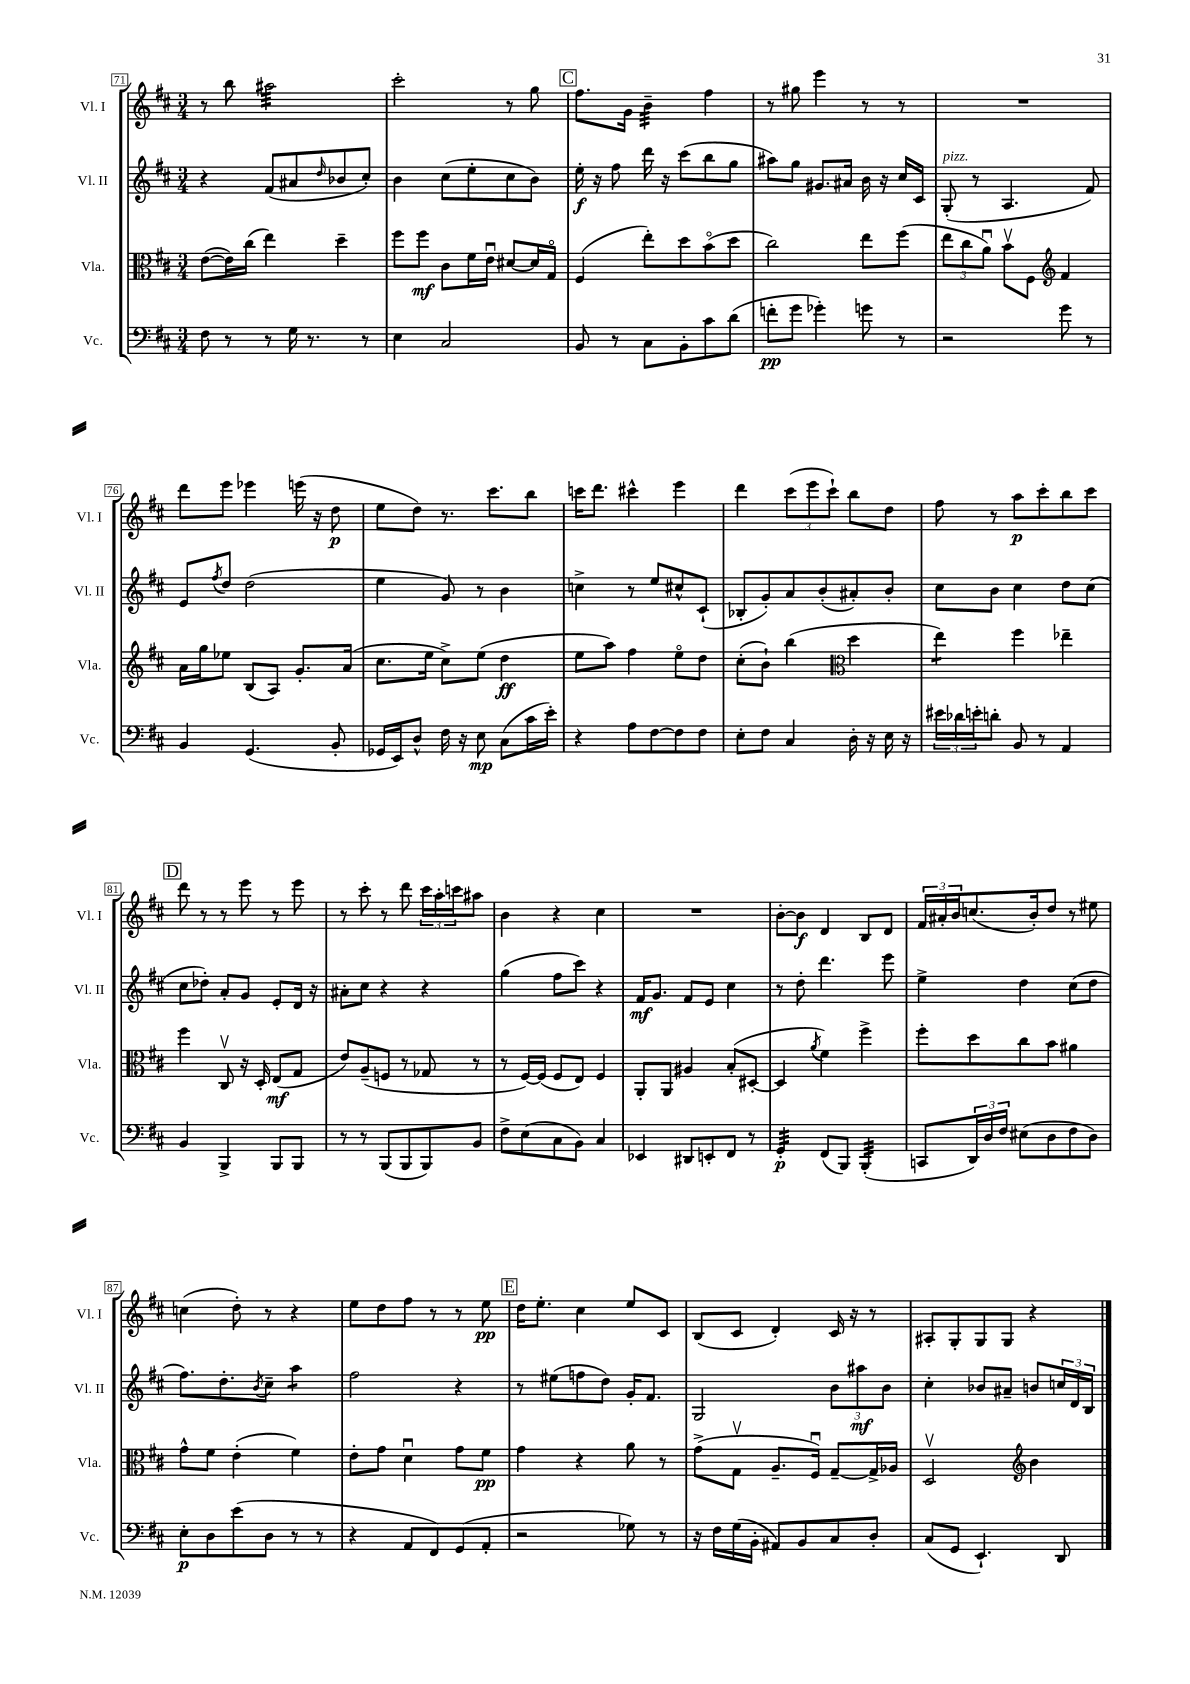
<<
\new StaffGroup <<
\new Staff = "s0" \with { instrumentName = "Vl. I" shortInstrumentName = "Vl. I" } {
    \clef treble \key d \major \numericTimeSignature \time 3/4
    r8 b''8 ais''2:32 |
    cis'''2-. r8 g''8 |
    \mark \markup { \box "C" } fis''8. g'16 b'4:32-- fis''4 |
    r8 gis''8 e'''4 r8 r8 |
    R2. |
    d'''8 e'''8 ees'''4 e'''16( r16 d''8\p |
    e''8 d''8) r8. cis'''8. b''8 |
    c'''16 d'''8. cis'''4-^ e'''4 |
    d'''4 \tuplet 3/2 { cis'''8( e'''8 cis'''8-!) } b''8 d''8 |
    fis''8 r8 a''8\p cis'''8-. b''8 cis'''8 |
    \mark \markup { \box "D" } d'''8 r8 r8 e'''8 r8 e'''8 |
    r8 cis'''8-. r8 d'''8 \tuplet 3/2 { cis'''16 a''16-. c'''16 } ais''8 |
    b'4 r4 cis''4 |
    R2. |
    b'8~-. b'8\f d'4 b8 d'8 |
    \tuplet 3/2 { fis'16 ais'16-. b'16 } c''8.( b'16-.) d''8 r8 eis''8 |
    c''4( d''8-.) r8 r4 |
    e''8 d''8 fis''8 r8 r8 e''8\pp |
    \mark \markup { \box "E" } d''16 e''8.-. cis''4 e''8 cis'8 |
    b8( cis'8 d'4-.) cis'16 r16 r8 |
    ais8-. g8-. g8 g8 r4 \bar "|." |
}
\new Staff = "s1" \with { instrumentName = "Vl. II" shortInstrumentName = "Vl. II" } {
    \clef treble \key d \major \numericTimeSignature \time 3/4
    r4 fis'8( ais'8 \grace { d''16 } bes'8 cis''8-.) |
    b'4 cis''8( e''8-. cis''8 b'8) |
    \mark \markup { \box "C" } e''16-.\f r16 fis''8 d'''16 r16 cis'''8( b''8 g''8 |
    ais''8) g''8 gis'8. ais'16 b'16 r16 cis''16 cis'16 |
    g8-.^\markup { \italic "pizz." }( r8 a4. fis'8) |
    e'8 \acciaccatura { fis''8 } d''8 d''2( |
    e''4 g'8) r8 b'4 |
    c''4-> r8 e''8 cis''8-^ cis'8-!( |
    bes8-. g'8-.) a'8 b'8-.( ais'8-.) b'8-. |
    cis''8 b'8 cis''4 d''8 cis''8( |
    \mark \markup { \box "D" } cis''8 des''8-.) a'8-. g'8 e'8-. d'16 r16 |
    ais'8-. cis''8 r4 r4 |
    g''4( fis''8 cis'''8) r4 |
    fis'16\mf g'8. fis'8 e'8 cis''4 |
    r8 d''8-. d'''4. e'''8 |
    e''4-> d''4 cis''8( d''8 |
    fis''8.) d''8.-. \acciaccatura { b'8 } cis''8-- a''4:8 |
    fis''2 r4 |
    \mark \markup { \box "E" } r8 eis''8( f''8 d''8) g'16-. fis'8. |
    g2 \tuplet 3/2 { b'8 ais''8\mf b'8 } |
    cis''4-. bes'8 ais'8-- b'8 \tuplet 3/2 { c''16 d'16 b16 } \bar "|." |
}
\new Staff = "s2" \with { instrumentName = "Vla." shortInstrumentName = "Vla." } {
    \clef alto \key d \major \numericTimeSignature \time 3/4
    e'8~( e'16) cis''16( e''4) d''4-- |
    fis''8 fis''8\mf cis'8 fis'16 e'16\downbow dis'8~ dis'16 g16\flageolet |
    \mark \markup { \box "C" } fis4( e''8-.) d''8 b'8\flageolet( d''8 |
    cis''2) e''8 fis''8( |
    \tuplet 3/2 { e''8 cis''8 a'8\downbow) } b'8\upbow fis8 \clef treble fis'4 |
    a'16 g''16 ees''8 b8( a8) g'8.-. a'16( |
    cis''8. e''16 cis''8->) e''8( d''4\ff |
    e''8 a''8) fis''4 e''8\flageolet d''8 |
    cis''8-.( b'8-!) b''4( \clef alto d''4 |
    e''4:8) fis''4 ees''4-- |
    \mark \markup { \box "D" } fis''4 cis8\upbow r16 d16-. e8\mf( g8 |
    e'8) a8--( f8 r8 ges8 r8 |
    r8 fis16~) fis16( fis8 e8) fis4 |
    a,8-. a,8 ais4 b8-.( dis8~-. |
    dis4 \acciaccatura { a'8 } fis'4) fis''4-> |
    fis''8-. d''8 cis''8 b'8 ais'4 |
    g'8-^ fis'8 e'4-.( fis'4) |
    e'8-. g'8 d'4\downbow g'8 fis'8\pp |
    \mark \markup { \box "E" } g'4 r4 a'8 r8 |
    g'8->( g8\upbow a8.-- fis16\downbow) g8~-- g16-> aes16 |
    d2\upbow \clef treble b'4 \bar "|." |
}
\new Staff = "s3" \with { instrumentName = "Vc." shortInstrumentName = "Vc." } {
    \clef bass \key d \major \numericTimeSignature \time 3/4
    fis8 r8 r8 g16 r8. r8 |
    e4 cis2 |
    \mark \markup { \box "C" } b,8 r8 cis8 b,8-. cis'8 d'8( |
    f'8-.\pp g'8 ges'4-.) g'8 r8 |
    r2 g'8 r8 |
    b,4 g,4.( b,8-. |
    ges,16 e,16) d8-^ fis16 r16 e8\mp cis8( cis'16 e'16-.) |
    r4 a8 fis8~ fis8 fis8 |
    e8-. fis8 cis4 d16-. r16 e16 r16 |
    \tuplet 3/2 { eis'16 des'16 e'16-. } d'8-. b,8 r8 a,4 |
    \mark \markup { \box "D" } b,4 b,,4-> b,,8 b,,8 |
    r8 r8 b,,8( b,,8 b,,8) b,8 |
    fis8-> e8( cis8 b,8) cis4 |
    ees,4 dis,8 e,8-. fis,8 r8 |
    g,4:32-.\p fis,8( b,,8) b,,4:32-.( |
    c,8 \tuplet 3/2 { d,16) d16 fis16 } eis8( d8 fis8 d8) |
    e8-.\p d8 e'8( d8 r8 r8 |
    r4 a,8 fis,8) g,8( a,8-. |
    \mark \markup { \box "E" } r2 ges8) r8 |
    r16 fis16 g16( b,16-. ais,8) b,8 cis8 d8-. |
    cis8( g,8 e,4.-!) d,8 \bar "|." |
}
>>
>>
\layout { \context { \Score currentBarNumber = #71 \override BarNumber.stencil = #(make-stencil-boxer 0.1 0.3 ly:text-interface::print) } }
